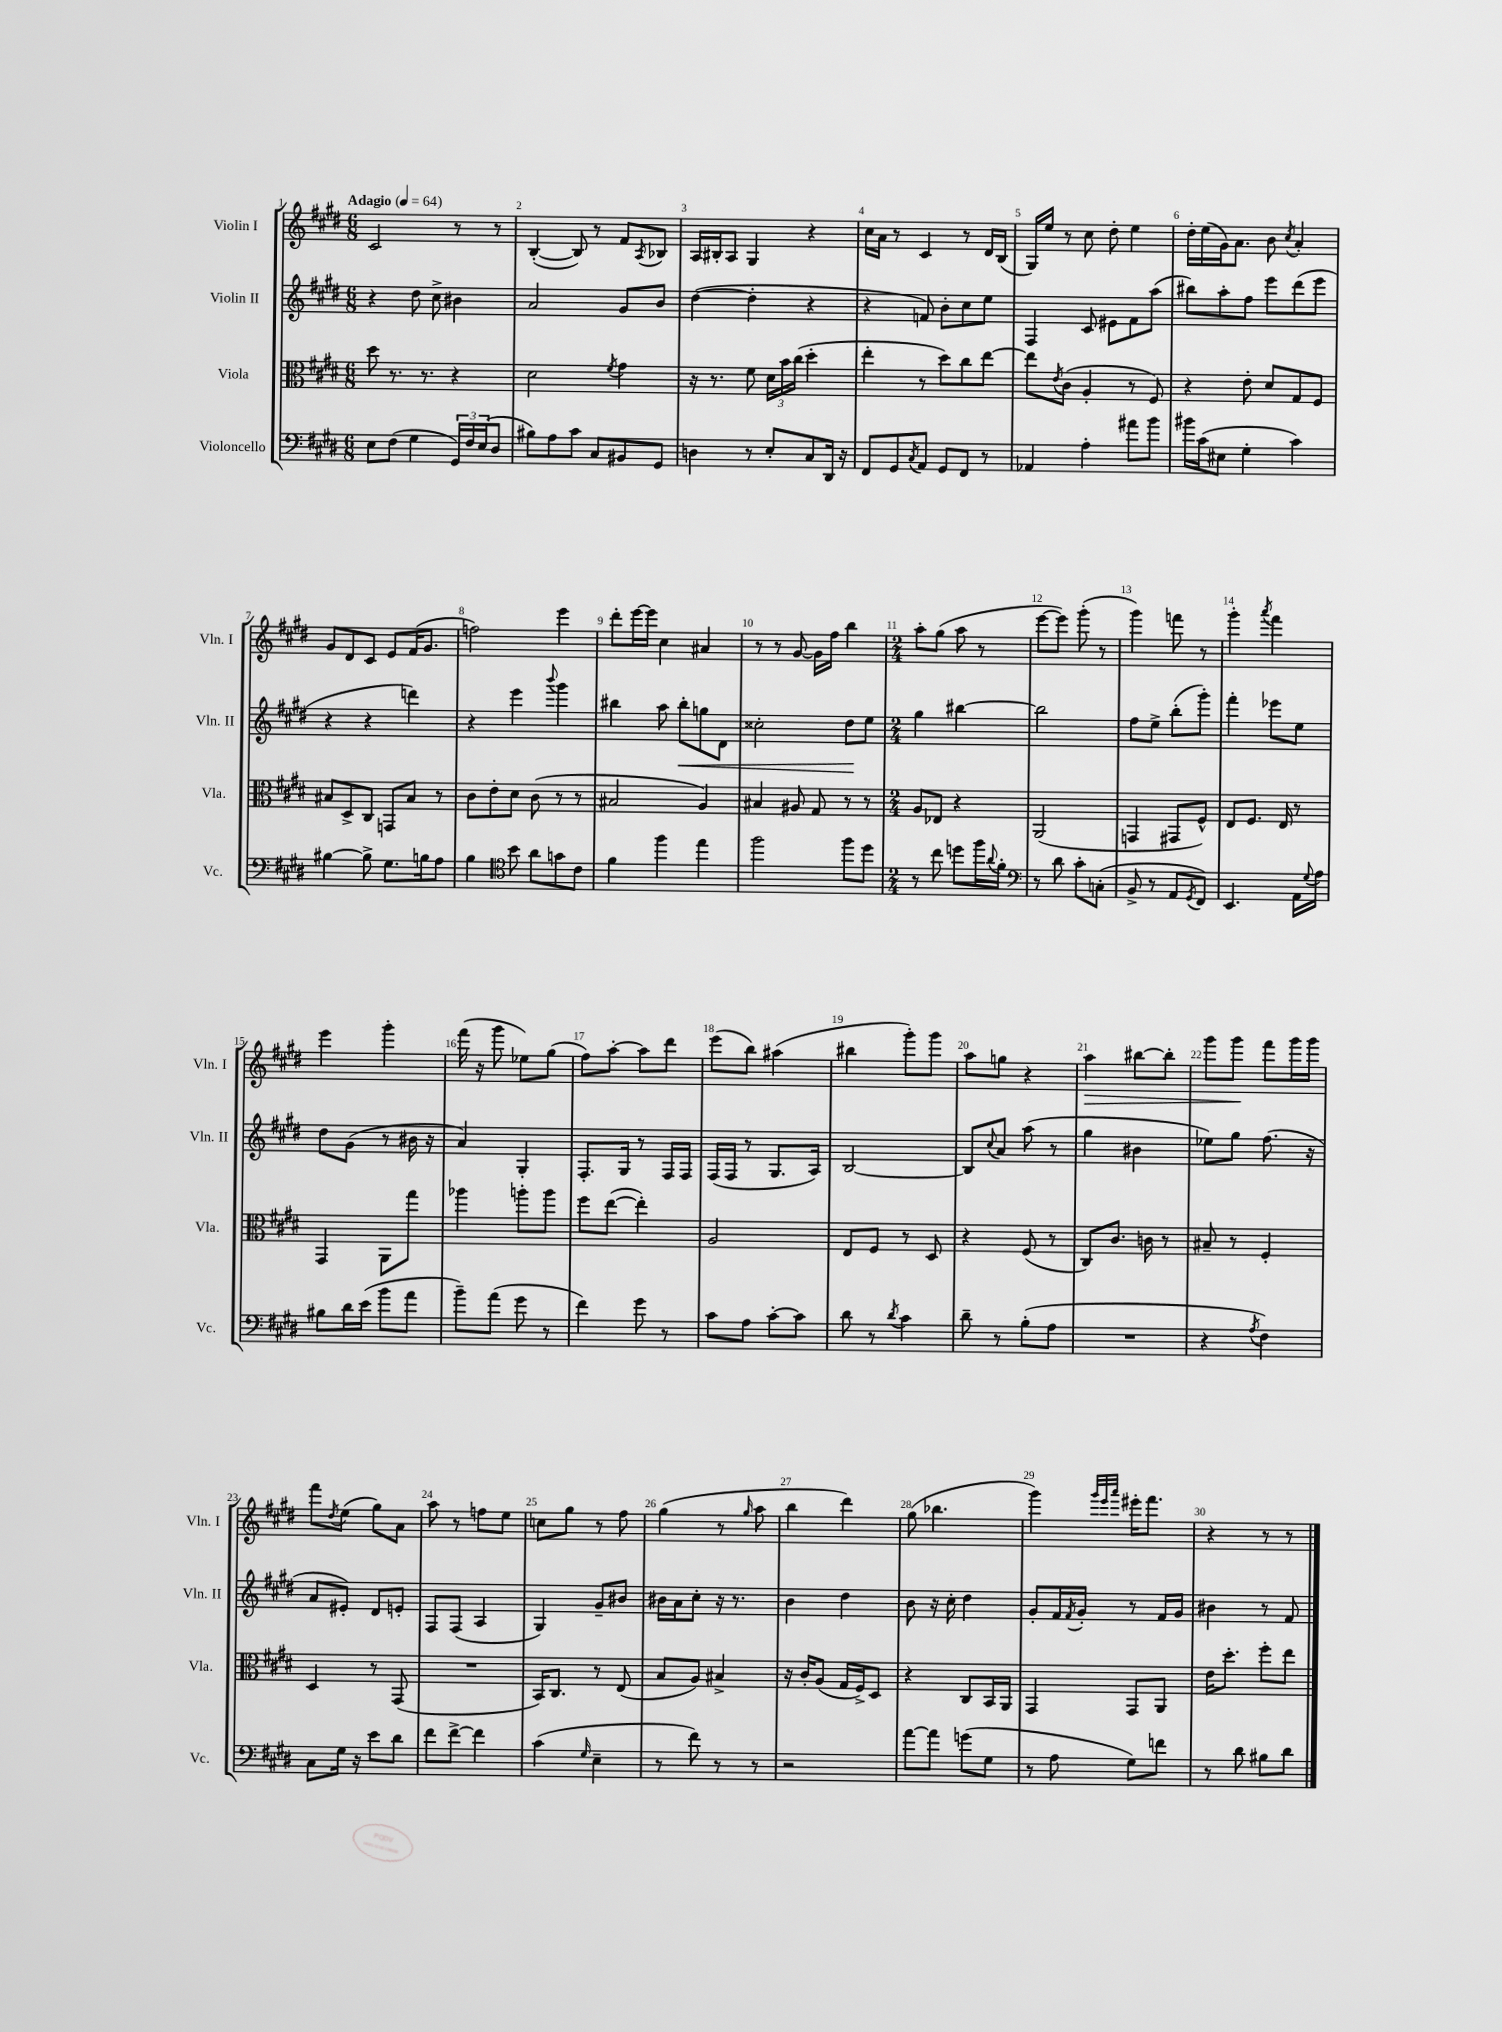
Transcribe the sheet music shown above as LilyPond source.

<<
\new StaffGroup <<
\new Staff = "s0" \with { instrumentName = "Violin I" shortInstrumentName = "Vln. I" } {
    \clef treble \key e \major \numericTimeSignature \time 6/8 \tempo "Adagio" 4 = 64
    cis'2 r8 r8 |
    b4~-.( b8) r8 fis'8 \acciaccatura { a8 } bes8 |
    a16 bis16-. a8 gis4 r4 |
    cis''16 a'16 r8 cis'4 r8 dis'16 b16( |
    gis16) e''16 r8 cis''8 dis''8-. e''4 |
    dis''16-. e''16( gis'16) a'8. b'8 \acciaccatura { cis''8 } a'4-. |
    gis'8 dis'8 cis'8 e'8 fis'16( gis'8. |
    f''2) e'''4 |
    dis'''8-. e'''16~ e'''16 cis''4 ais'4 |
    r8 r8 gis'8~ gis'16 fis''16 b''4 |
    \numericTimeSignature \time 2/4 a''8-. gis''8( a''8 r8 |
    e'''8~ e'''8) gis'''8-.( r8 |
    gis'''4) f'''8 r8 |
    gis'''4-. \acciaccatura { a'''8 } fis'''4 |
    e'''4 gis'''4-. |
    fis'''16( r16 gis'''8 ees''8) gis''8( |
    fis''8) a''8~-. a''8 dis'''8 |
    e'''8( b''8) ais''4( |
    bis''4 gis'''8-.) gis'''8 |
    a''8 g''8 r4 |
    a''4\> bis''8~ bis''8-. |
    gis'''8 gis'''8\! fis'''8 gis'''16 gis'''16 |
    fis'''8 \acciaccatura { dis''8 } e''8( gis''8) a'8 |
    a''8 r8 f''8 e''8 |
    c''8 gis''8 r8 fis''8 |
    gis''4( r8 \grace { gis''16 } a''8 |
    b''4 dis'''4) |
    gis''8( bes''4. |
    gis'''4) \grace { gis'''32 e'''32 a'''32 } eis'''16-. fis'''8. |
    r4 r8 r8 \bar "|." |
}
\new Staff = "s1" \with { instrumentName = "Violin II" shortInstrumentName = "Vln. II" } {
    \clef treble \key e \major \numericTimeSignature \time 6/8
    r4 dis''8 cis''8-> bis'4 |
    a'2 gis'8 b'8 |
    dis''4~( dis''4-. r4 |
    r4 f'8) b'8-. cis''8 e''8 |
    fis4 cis'8 eis'8 fis'8 a''8( |
    bis''8) a''8-. fis''8 e'''8 dis'''8( e'''8 |
    r4 r4 d'''4) |
    r4 e'''4 \appoggiatura { b'''8 } gis'''4 |
    bis''4 a''8 bis''8-.\< g''8 dis'8 |
    cisis''2-. dis''8\! e''8 |
    \numericTimeSignature \time 2/4 gis''4 bis''4~ |
    bis''2 |
    fis''8 e''8-> b''8-.( gis'''8-.) |
    fis'''4-. ees'''8 e''8 |
    dis''8 gis'8( r8 bis'16 r16 |
    a'4) gis4-. |
    fis8.-. gis16 r8 fis16 fis16 |
    fis16( fis16 r8 gis8. a16) |
    b2~ |
    b8 \appoggiatura { cis''8 } a'8 a''8( r8 |
    gis''4 bis'4 |
    ees''8) gis''8 fis''8.( r16 |
    a'8 eis'8-.) dis'8 e'8-. |
    fis8 fis8( a4 |
    gis4) gis'8-- bis'8 |
    bis'16 a'16 cis''8-. r16 r8. |
    b'4 dis''4 |
    b'8 r16 cis''16-. dis''4 |
    gis'8-. fis'16 \acciaccatura { fis'8 } gis'16-. r8 fis'16 gis'16 |
    bis'4 r8 fis'8 \bar "|." |
}
\new Staff = "s2" \with { instrumentName = "Viola" shortInstrumentName = "Vla." } {
    \clef alto \key e \major \numericTimeSignature \time 6/8
    dis''8 r8. r8. r4 |
    dis'2 \acciaccatura { fis'8 } gis'4 |
    r16 r8. fis'8 \tuplet 3/2 { dis'16 b'16 cis''16( } dis''4-. |
    e''4-. r8 dis''8) cis''8 e''8~ |
    e''8 \acciaccatura { e'8 } cis'8( a4-. r8 fis8) |
    r4 e'8-. dis'8 gis8 fis8 |
    bis8 dis8-> cis8 g,8 bis8 r8 |
    cis'8 e'8-. dis'8 cis'8( r8 r8 |
    bis2 a4) |
    bis4 ais8 gis8 r8 r8 |
    \numericTimeSignature \time 2/4 a8 ees8 r4 |
    a,2( |
    g,4 gis,8 fis8-^) |
    e8 fis8. e16 r8 |
    gis,4 a,8 gis''8 |
    aes''4 a''8-. a''8 |
    fis''8 e''8~( e''4-.) |
    a2 |
    e8 fis8 r8 dis8 |
    r4 fis8( r8 |
    cis8) cis'8. c'16 r8 |
    bis8-- r8 fis4-. |
    dis4 r8 gis,8( |
    R2 |
    b,16) cis8. r8 e8( |
    b8 a8) bis4-> |
    r16 cis'16-. a8( gis16 fis16->) dis8 |
    r4 cis8 b,16 a,16 |
    gis,4 gis,8 a,8 |
    e'16 dis''8.-. fis''8-. e''8 \bar "|." |
}
\new Staff = "s3" \with { instrumentName = "Violoncello" shortInstrumentName = "Vc." } {
    \clef bass \key e \major \numericTimeSignature \time 6/8
    e8 fis8( gis4 \tuplet 3/2 { gis,16) fis16 e16( } dis8 |
    bis8) a8 cis'8 cis8 bis,8 gis,8 |
    d4 r8 e8-. cis8 dis,16 r16 |
    fis,8 gis,8 \acciaccatura { cis8 } a,8 gis,8 fis,8 r8 |
    aes,4 a4-. ais'8 b'8 |
    bis'16 cis'16( eis8 gis4-. cis'4) |
    bis4~ bis8-> gis8. b16 a8 |
    b4 \clef tenor b'8 a'8 g'8 cis'8 |
    fis'4 fis''4 e''4 |
    fis''2 fis''8 dis''8 |
    \numericTimeSignature \time 2/4 r8 cis''8 d''8 fis''16 \appoggiatura { a'8 } fis'16-. |
    \clef bass r8 dis'8 cis'8-. c8-.( |
    b,8-> r8 a,8 \acciaccatura { gis,8 } fis,8) |
    e,4. a,16 \appoggiatura { gis8 } a16 |
    bis8 dis'16 e'16( b'8 a'8 |
    b'8--) a'8( gis'8 r8 |
    fis'4) gis'8 r8 |
    cis'8 a8 cis'8~-. cis'8 |
    dis'8 r8 \acciaccatura { dis'8 } cis'4 |
    dis'8-- r8 b8-.( a8 |
    R2 |
    r4 \acciaccatura { a8 } fis4) |
    cis8 gis16 r16 e'8 dis'8 |
    fis'8 fis'8~-> fis'4 |
    cis'4( \grace { gis16 } e4-- |
    r8 fis'8) r8 r8 |
    r2 |
    a'8~ a'8 g'8( gis8 |
    r8 a8 gis8) f'8 |
    r8 dis'8 bis8 dis'8 \bar "|." |
}
>>
>>
\layout { \context { \Score \override BarNumber.break-visibility = ##(#f #t #t) barNumberVisibility = #all-bar-numbers-visible } }
